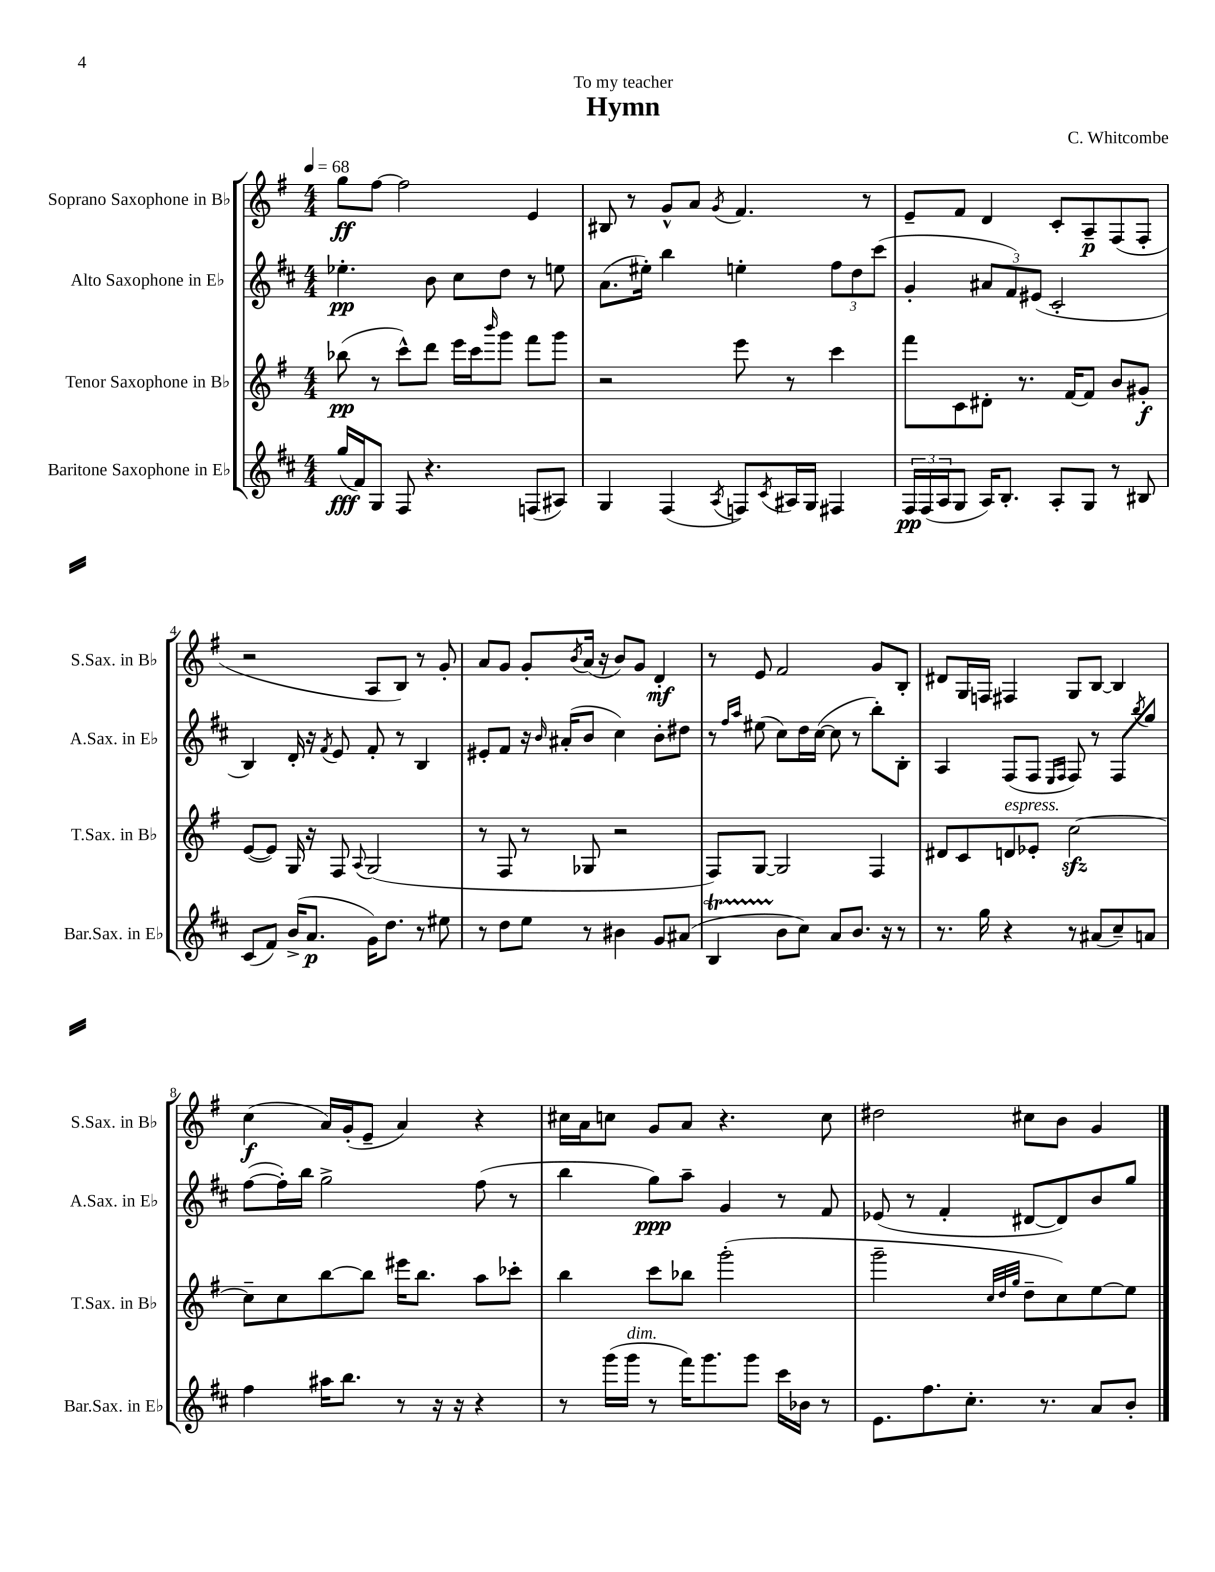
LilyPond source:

\header { title = "Hymn" composer = "C. Whitcombe" dedication = "To my teacher" }
<<
\new StaffGroup <<
\new Staff = "s0" \with { instrumentName = "Soprano Saxophone in Bb" shortInstrumentName = "S.Sax. in Bb" } {
    \clef treble \key g \major \numericTimeSignature \time 4/4 \tempo 4 = 68
    g''8\ff fis''8~ fis''2 e'4 |
    bis8 r8 g'8-^ a'8 \acciaccatura { g'8 } fis'4. r8 |
    e'8-- fis'8 d'4 c'8-. a8--\p fis8( fis8-. |
    r2 a8 b8) r8 g'8-. |
    a'8 g'8 g'8-. \acciaccatura { b'8 } a'16( r16 b'8) g'8 d'4-.\mf |
    r8 e'8 fis'2 g'8 b8-. |
    dis'8 g16 f16 fis4 g8 b8~ b4 |
    c''4\f( a'16) g'16-.( e'8-- a'4) r4 |
    cis''16 a'16 c''8 g'8 a'8 r4. c''8 |
    dis''2 cis''8 b'8 g'4 \bar "|." |
}
\new Staff = "s1" \with { instrumentName = "Alto Saxophone in Eb" shortInstrumentName = "A.Sax. in Eb" } {
    \clef treble \key d \major \numericTimeSignature \time 4/4
    ees''4.-.\pp b'8 cis''8 d''8 r8 e''8 |
    a'8.( eis''16-.) b''4 e''4-. \tuplet 3/2 { fis''8 d''8 cis'''8( } |
    g'4-. \tuplet 3/2 { ais'8 fis'8) eis'8( } cis'2-. |
    b4) d'16-. r16 \acciaccatura { fis'8 } e'8 fis'8-. r8 b4 |
    eis'8-. fis'8 r16 \grace { b'16 } ais'16-.( b'8 cis''4) b'8-. dis''8 |
    r8 \grace { fis''16 a''16 } eis''8( cis''8) d''16 cis''16~( cis''8 r8 b''8-.) b8-. |
    a4 fis8( fis8 \grace { e16 fis16 } fis8) r8 fis8 \acciaccatura { b''8 } g''8 |
    fis''8~( fis''16-.) b''16 g''2-> fis''8( r8 |
    b''4 g''8\ppp) a''8-- g'4 r8 fis'8 |
    ees'8( r8 fis'4-. dis'8~ dis'8) b'8 g''8 \bar "|." |
}
\new Staff = "s2" \with { instrumentName = "Tenor Saxophone in Bb" shortInstrumentName = "T.Sax. in Bb" } {
    \clef treble \key g \major \numericTimeSignature \time 4/4
    bes''8\pp( r8 c'''8-^) d'''8 e'''16 c'''16 \grace { b'''16 } g'''8 fis'''8 g'''8 |
    r2 e'''8 r8 c'''4 |
    fis'''8 c'8 dis'8-. r8. fis'16~ fis'8 b'8 gis'8-.\f |
    e'8~( e'8) g16 r16 fis8 \appoggiatura { a8 } g2( |
    r8 fis8 r8 ges8 r2 |
    fis8) g8~ g2 fis4 |
    dis'8 c'8 d'8^\markup { \italic "espress." } ees'8-. c''2~\sfz |
    c''8-- c''8 b''8~ b''8 eis'''16 b''8. a''8 ces'''8-. |
    b''4 c'''8 bes''8 g'''2-.( |
    g'''2-- \grace { c''32 d''32 g''32 } d''8-- c''8) e''8~ e''8 \bar "|." |
}
\new Staff = "s3" \with { instrumentName = "Baritone Saxophone in Eb" shortInstrumentName = "Bar.Sax. in Eb" } {
    \clef treble \key d \major \numericTimeSignature \time 4/4
    g''16\fff( fis'16) g8 fis8 r4. f8( ais8) |
    g4 fis4( \acciaccatura { a8 } f8) \acciaccatura { cis'8 } ais16 g16 fis4 |
    \tuplet 3/2 { fis16\pp fis16( a16 } g8 a16) b8.-. a8-. g8 r8 bis8 |
    cis'8( fis'8) b'16->( a'8.\p g'16) d''8. r8 eis''8 |
    r8 d''8 e''8 r8 bis'4 g'8 ais'8( |
    b4\startTrillSpan b'8\stopTrillSpan cis''8) a'8 b'8. r16 r8 |
    r8. g''16 r4 r8 ais'8( cis''8--) a'8 |
    fis''4 ais''16 b''8. r8 r16 r16 r4 |
    r8 g'''16( g'''16^\markup { \italic "dim." } r8 fis'''16) g'''8. g'''8 cis'''16 bes'16 r8 |
    e'8. fis''8. cis''8.-. r8. a'8 b'8-. \bar "|." |
}
>>
>>
